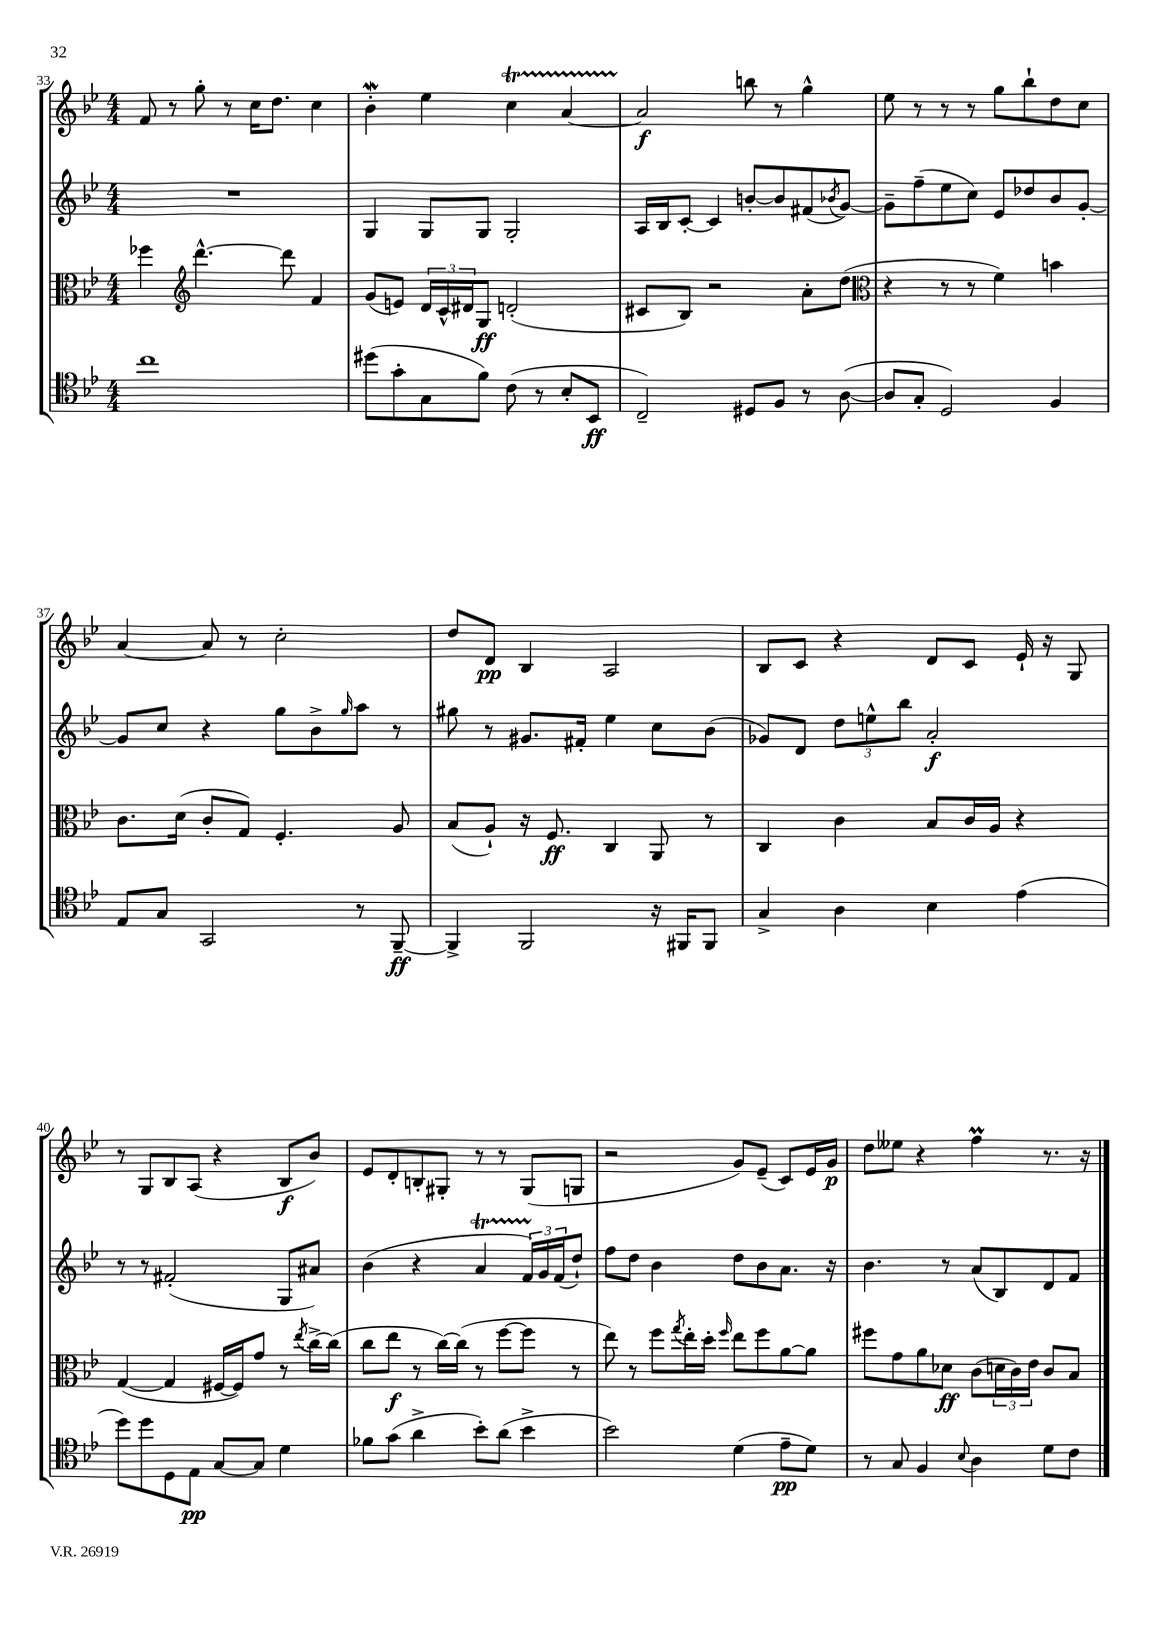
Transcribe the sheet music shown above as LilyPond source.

<<
\new StaffGroup <<
\new Staff = "s0" {
    \clef treble \key bes \major \numericTimeSignature \time 4/4
    f'8 r8 g''8-. r8 c''16 d''8. c''4 |
    bes'4-.\mordent ees''4 c''4\startTrillSpan a'4~ |
    a'2\stopTrillSpan\f b''8 r8 g''4-^ |
    ees''8 r8 r8 r8 g''8 bes''8-! d''8 c''8 |
    a'4~ a'8 r8 c''2-. |
    d''8 d'8\pp bes4 a2 |
    bes8 c'8 r4 d'8 c'8 ees'16-! r16 g8 |
    r8 g8 bes8 a8( r4 bes8\f bes'8) |
    ees'8 d'8-. b8-. gis8-. r8 r8 gis8( g8 |
    r2 g'8) ees'8--( c'8) ees'16 g'16\p |
    d''8 eeses''8 r4 f''4\prall r8. r16 \bar "|." |
}
\new Staff = "s1" {
    \clef treble \key bes \major \numericTimeSignature \time 4/4
    R1 |
    g4 g8 g8 g2-. |
    a16 bes16 c'8~-. c'4 b'8~-. b'8 fis'8( \acciaccatura { bes'8 } g'8~) |
    g'8-- f''8--( ees''8 c''8) ees'8 des''8 bes'8 g'8~-. |
    g'8 c''8 r4 g''8 bes'8-> \grace { g''16 } a''8 r8 |
    gis''8 r8 gis'8. fis'16-. ees''4 c''8 bes'8( |
    ges'8) d'8 \tuplet 3/2 { d''8 e''8-^ bes''8 } a'2-.\f |
    r8 r8 fis'2-.( g8 ais'8) |
    bes'4( r4 a'4\startTrillSpan \tuplet 3/2 { f'16) g'16\stopTrillSpan f'16( } d''8-!) |
    f''8 d''8 bes'4 d''8 bes'8 a'8. r16 |
    bes'4. r8 a'8( bes8) d'8 f'8 \bar "|." |
}
\new Staff = "s2" {
    \clef alto \key bes \major \numericTimeSignature \time 4/4
    fes''4 \clef treble d'''4.~-^ d'''8 f'4 |
    g'8( e'8) \tuplet 3/2 { d'16 c'16-^ dis'16 } g8\ff d'2-.( |
    cis'8 bes8) r2 a'8-. d''8( |
    \clef alto r4 r8 r8 f'4) b'4 |
    c'8. d'16( c'8-. g8) f4.-. a8 |
    bes8( a8-!) r16 f8.\ff c4 a,8 r8 |
    c4 c'4 bes8 c'16 a16 r4 |
    g4~( g4 fis16~ fis16) g'8 r8 \acciaccatura { ees''8 } c''16~-> c''16( |
    c''8 ees''8\f r8 c''16~) c''16( r8 f''8~ f''8 r8 |
    ees''8) r8 f''8 \acciaccatura { g''8 } ees''16-. d''16-. \grace { f''16 } ees''8 f''8 a'8~ a'8 |
    fis''8 g'8 a'8 des'8\ff c'8( \tuplet 3/2 { d'16 c'16) ees'16 } c'8 bes8 \bar "|." |
}
\new Staff = "s3" {
    \clef tenor \key bes \major \numericTimeSignature \time 4/4
    c''1 |
    dis''8( g'8-. g8 f'8) c'8( r8 bes8-. bes,8\ff |
    c2--) dis8 f8 r8 a8~( |
    a8 g8-. d2) f4 |
    ees8 g8 g,2 r8 f,8~--\ff |
    f,4-> f,2 r16 fis,16 fis,8 |
    g4-> a4 bes4 ees'4( |
    d''8) d''8 d8 ees8\pp g8~ g8 d'4 |
    fes'8 g'8( a'4-> bes'8-.) a'8( bes'4-> |
    bes'2) d'4( ees'8--\pp d'8) |
    r8 g8 f4 \appoggiatura { bes8 } a4 d'8 c'8 \bar "|." |
}
>>
>>
\layout { \context { \Score currentBarNumber = #33 } }
